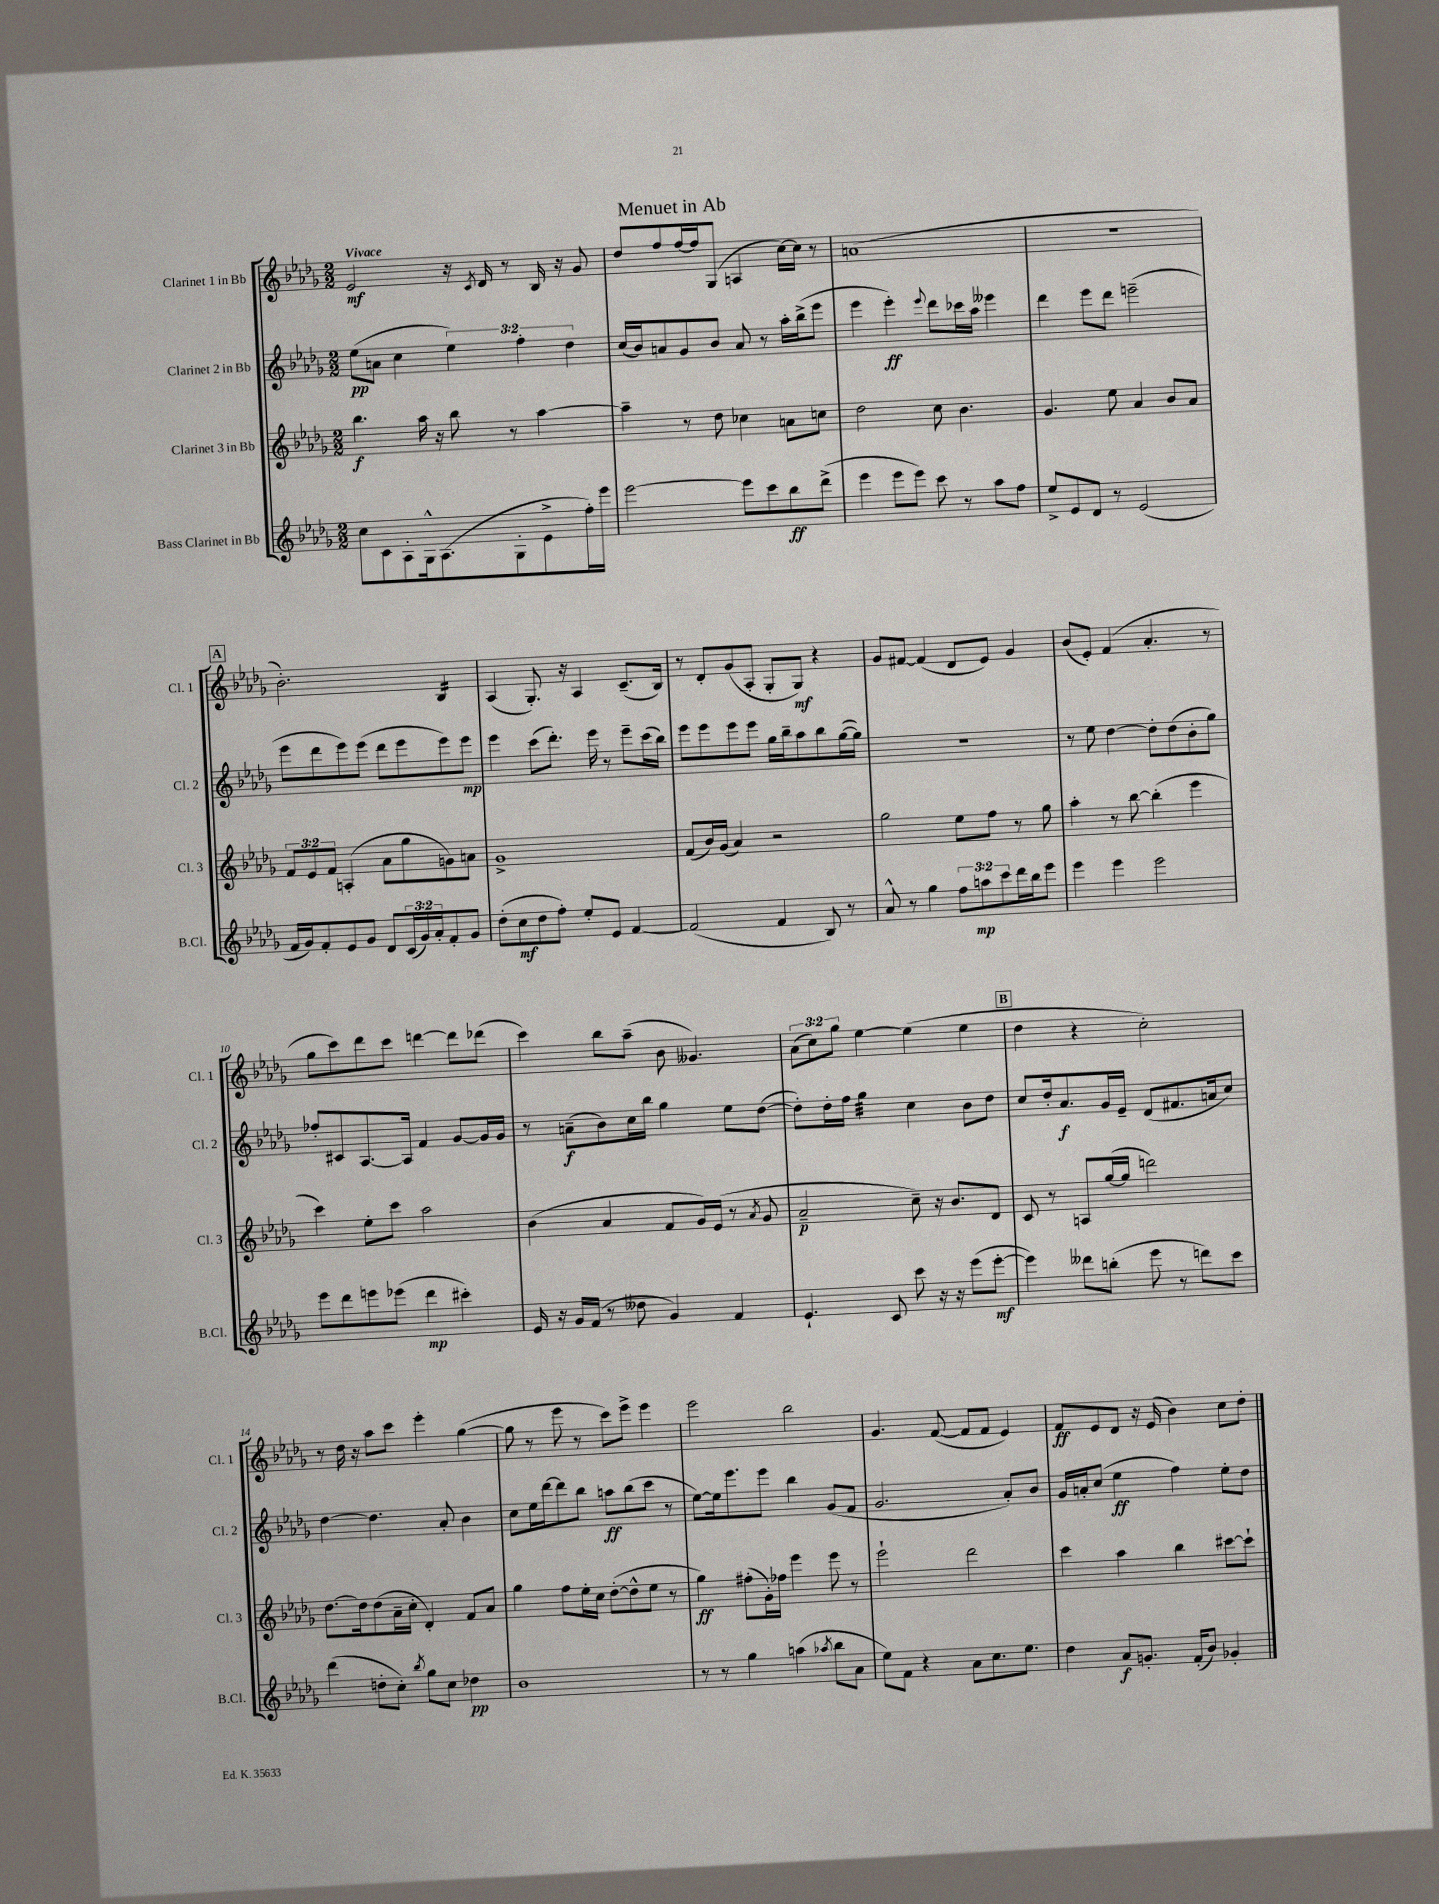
\header { title = "Menuet in Ab" }
<<
\new StaffGroup <<
\new Staff = "s0" \with { instrumentName = "Clarinet 1 in Bb" shortInstrumentName = "Cl. 1" } {
    \clef treble \key des \major \numericTimeSignature \time 2/2 \override Staff.TupletNumber.text = #tuplet-number::calc-fraction-text \tempo "Vivace"
    ees'2\mf r16 \acciaccatura { c'8 } des'16 r8 bes16 r16 ges'8 |
    des''8 f''8 f''16~ f''16 ges8( a4 c''16~) c''16 r8 |
    a'1( |
    R1 |
    \mark \markup { \box "A" } bes'2.-.) bes4:16 |
    aes4( ges8.-.) r16 aes4 c'8.--( bes16) |
    r8 des'8-. ges'8( aes8-. ges8-. ges8\mf) r4 |
    ges'8 fis'8~ fis'4( des'8 ees'8) ges'4 |
    bes'8( ees'8-.) f'4( aes'4.-. r8 |
    ges''8 c'''8) des'''8 c'''8 d'''4~ d'''8 des'''8( |
    c'''4) bes''8 aes''8--( bes'8 geses'4.) |
    \tuplet 3/2 { aes'8( c''8) ges''8 } ees''4~ ees''4( ees''4 |
    \mark \markup { \box "B" } des''4 r4 c''2-.) |
    r8 des''16 r16 aes''8 c'''8 ees'''4-. ges''4~( |
    ges''8 r8 ees'''8 r8 c'''8) ees'''8-> ees'''4 |
    ees'''2 bes''2 |
    ges'4. f'8~( f'8 f'8 ees'4) |
    f'8\ff ees'8 des'8 r16 ees'16( bes'4) c''8 des''8-. \bar "|." |
}
\new Staff = "s1" \with { instrumentName = "Clarinet 2 in Bb" shortInstrumentName = "Cl. 2" } {
    \clef treble \key des \major \numericTimeSignature \time 2/2 \override Staff.TupletNumber.text = #tuplet-number::calc-fraction-text
    ees''8\pp( a'8 c''4 \tuplet 3/2 { ees''4) f''4-. des''4 } |
    c''16( bes'16) a'8 ges'8 bes'8 a'8 r8 aes''16-. bes''16->( ees'''8 |
    ees'''4 ees'''4-.\ff) \appoggiatura { ees'''8 } des'''8 ces'''16 aes''16 eeses'''4 |
    des'''4 ees'''8 des'''8 e'''2--( |
    \mark \markup { \box "A" } ees'''8 des'''8 ees'''8) ees'''8( des'''8 ees'''8 ees'''8) ees'''8\mp |
    ees'''4 c'''8( des'''8.-.) ees'''16 r8 ees'''8-- c'''16( bes''16) |
    ees'''8 ees'''8 ees'''8 ees'''8 ges''16 bes''16-- aes''8 bes''8 ges''16~( ges''16) |
    R1 |
    r8 ees''8 des''4~ des''8-. des''8( bes'8-. ges''8) |
    fes''8-. cis'8 aes8.~ aes16 f'4 ges'8~ ges'16 ges'16 |
    r8 a'8--\f( bes'8) c''16 bes''16 ges''4 ees''8 des''8~( |
    des''8-.) des''16-. f''16 ges''4:32 c''4 bes'8 des''8 |
    \mark \markup { \box "B" } c''8 des''16-. aes'8.\f ges'16 ees'16-- des'8( fis'8. a'16 c''8) |
    des''4~ des''4. aes'8-. bes'4 |
    c''8 ees''16 des'''16~ des'''8 bes''8 a''8\ff bes''8( c'''8 r8 |
    ees''8~) ees''16 ees'''8. ees'''8 bes''4 ges'8( f'8 |
    ges'2. aes'8-.) bes'8 |
    ges'16 a'16-. c''8( ees''4\ff f''4) ees''8-. des''8 \bar "|." |
}
\new Staff = "s2" \with { instrumentName = "Clarinet 3 in Bb" shortInstrumentName = "Cl. 3" } {
    \clef treble \key des \major \numericTimeSignature \time 2/2 \override Staff.TupletNumber.text = #tuplet-number::calc-fraction-text
    bes''4.\f aes''16 r16 bes''8 r8 aes''4~ |
    aes''4-- r8 des''8 ces''4 a'8 c''8 |
    des''2 c''8 bes'4. |
    ges'4. ees''8 aes'4 bes'8 aes'8 |
    \mark \markup { \box "A" } \tuplet 3/2 { f'8 ees'8 f'8 } a4-.( aes'8 ges''8 g'8) a'8 |
    ges'1-> |
    f'8( bes'16) ges'16( aes'4) r2 |
    ges''2 ees''8 f''8 r8 ges''8 |
    aes''4-. r8 bes''8~ bes''4-.( ees'''4 |
    c'''4) ees''8-. c'''8 aes''2 |
    bes'4( aes'4 f'8 ges'16) ees'16( r8 \acciaccatura { aes'8 } ges'8 |
    aes'2--\p c''8--) r16 bes'8. des'8 |
    \mark \markup { \box "B" } c'8 r8 a8 ges''16~( ges''16 d'''2) |
    des''8.~ des''16 des''8( aes'16-- c''16-. des'4-.) f'8 aes'8 |
    ges''4 f''8 ees''16-. c''16 des''8~-.( des''8-^ ees''8 r8 |
    ges''4\ff) fis''8-.( ges'16-.) fes''16 ees'''4 ees'''8 r8 |
    ees'''2-! des'''2 |
    c'''4 aes''4 bes''4 cis'''8~ cis'''8-! \bar "|." |
}
\new Staff = "s3" \with { instrumentName = "Bass Clarinet in Bb" shortInstrumentName = "B.Cl." } {
    \clef treble \key des \major \numericTimeSignature \time 2/2 \override Staff.TupletNumber.text = #tuplet-number::calc-fraction-text
    c''8 c'8 aes8-. ges16-^ aes8.( ges8-. ees'8-> f''16-.) ees'''16 |
    ees'''2~ ees'''8 c'''8 bes''8\ff des'''8->( |
    ees'''4 ees'''8 ees'''8) c'''8 r8 aes''8 f''8 |
    ees''8-> ees'8 des'8 r8 ees'2( |
    \mark \markup { \box "A" } f'16 ges'16) f'8-. ees'8 ges'8 des'8 \tuplet 3/2 { c'16( ges'16) aes'16-. } f'8-. ges'8 |
    des''8-.( c''8\mf des''8 f''8-.) ees''8-. ees'8 f'4~ |
    f'2( f'4 bes8) r8 |
    aes'8-^ r8 ges''4 \tuplet 3/2 { f''8 a''8\mp c'''8 } des'''16 bes''16 ees'''8 |
    ees'''4 ees'''4 ees'''2 |
    ees'''8 des'''8 e'''8 ees'''8( des'''4\mp cis'''4-.) |
    ees'16 r16 ges'16 f'16( r8 deses''8 ges'4) f'4 |
    ees'4.-! c'8 c'''8 r16 r16 ees'''8( ees'''8~-.\mf |
    \mark \markup { \box "B" } ees'''4) deses'''8 b''8-.( ees'''8 r8 d'''8) c'''8 |
    des'''4( d''8-. c''8-.) \acciaccatura { bes''8 } ges''8 c''8 des''4\pp |
    bes'1 |
    r8 r8 ges''4 a''4( \acciaccatura { aes''8 } bes''8 aes'8 |
    ees''8) f'8 r4 aes'8 c''8. ees''8. |
    des''4 aes'8\f g'8.-. f'16-.( bes'8) ges'4-. \bar "|." |
}
>>
>>
